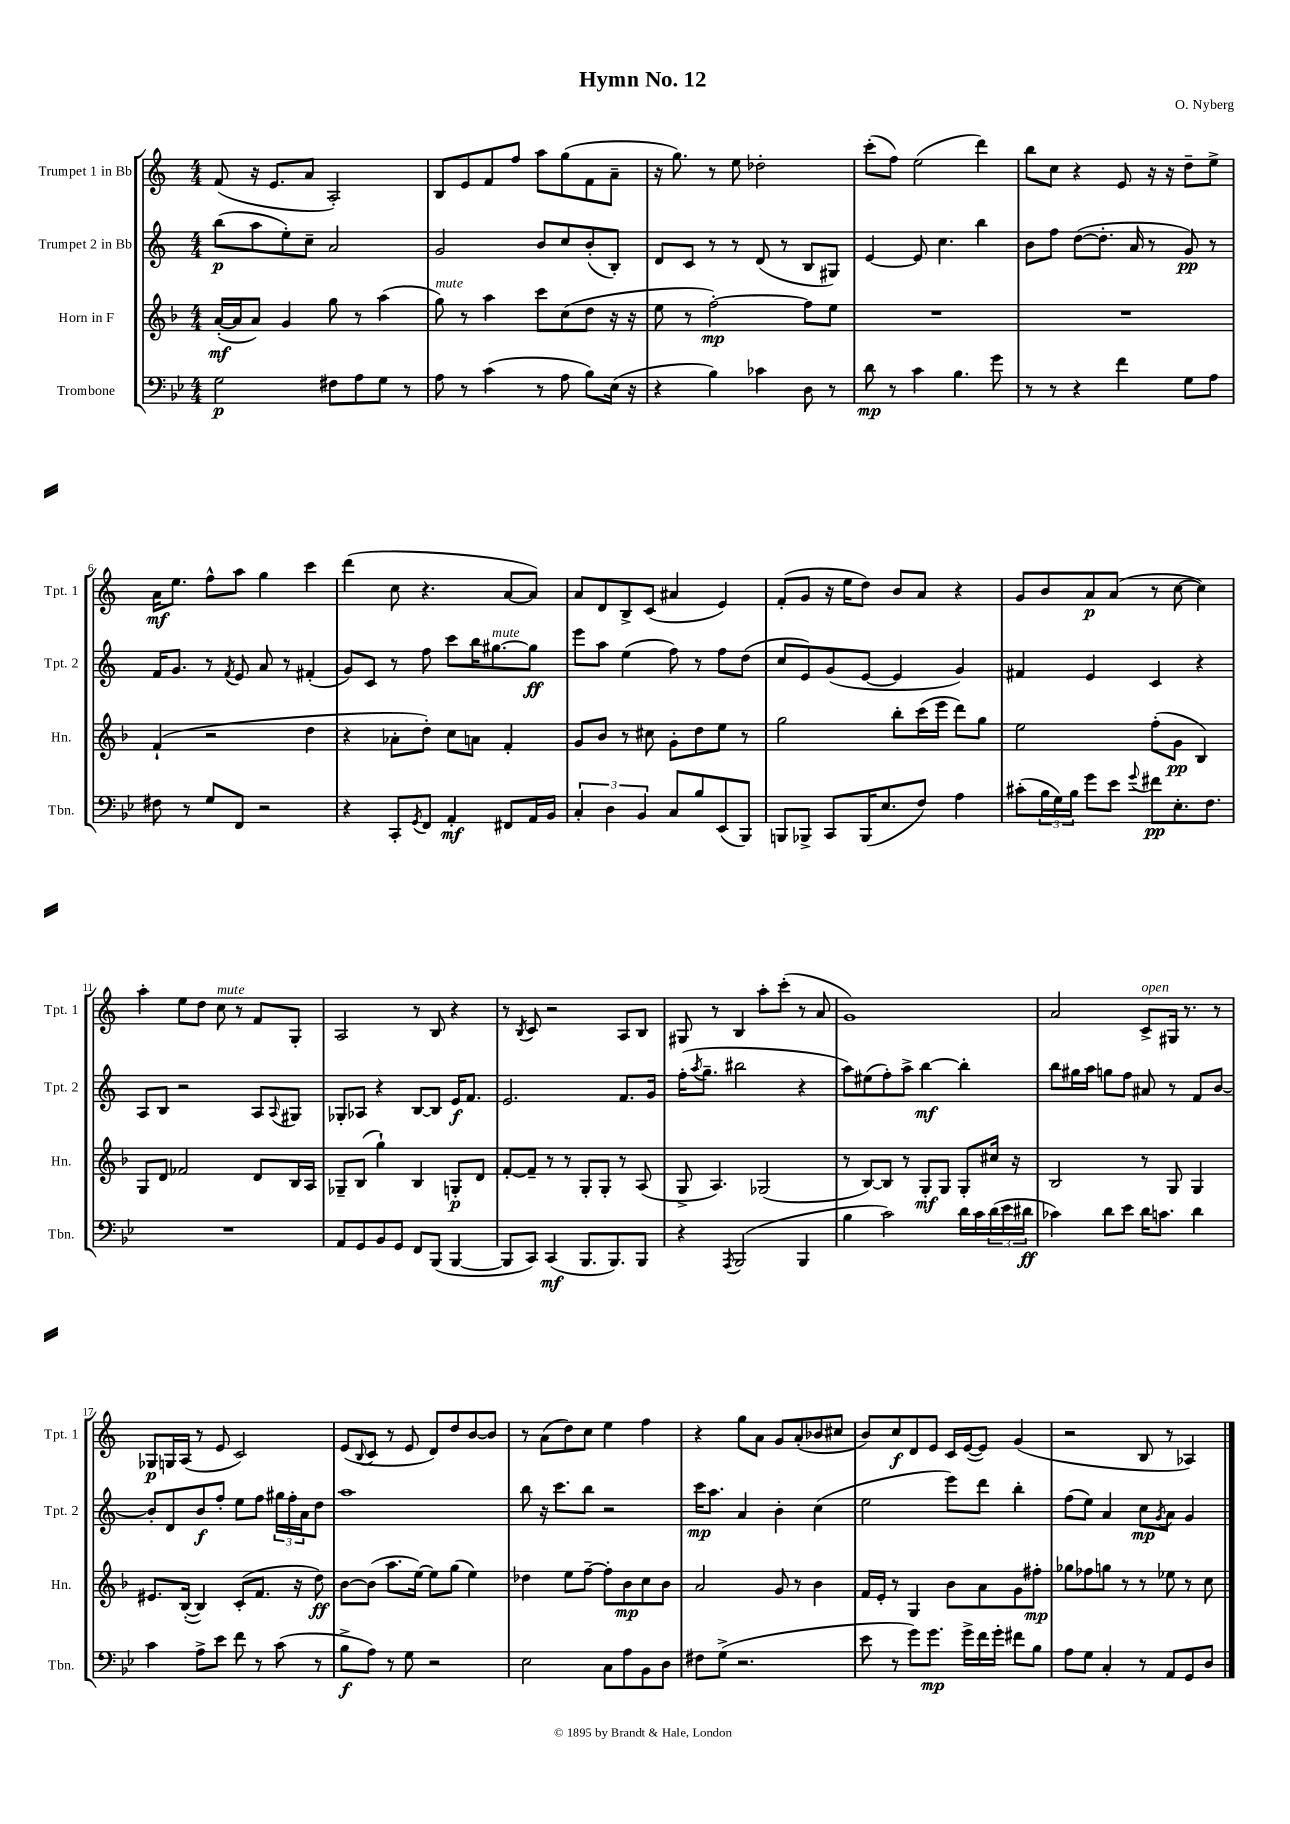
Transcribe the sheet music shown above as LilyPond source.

\header { title = "Hymn No. 12" composer = "O. Nyberg" }
<<
\new StaffGroup <<
\new Staff = "s0" \with { instrumentName = "Trumpet 1 in Bb" shortInstrumentName = "Tpt. 1" } {
    \clef treble \key c \major \numericTimeSignature \time 4/4
    f'8( r16 e'8. a'8 a2-.) |
    b8 e'8 f'8 f''8 a''8 g''8( f'8 a'8-- |
    r16 g''8.) r8 e''8 des''2-. |
    c'''8-.( f''8) e''2( d'''4) |
    b''8 c''8 r4 e'8 r16 r16 d''8-- e''8-> |
    a'16\mf e''8. f''8-^ a''8 g''4 c'''4 |
    d'''4( c''8 r4. a'8~ a'8) |
    a'8 d'8 b8-> c'8( ais'4 e'4) |
    f'8-.( g'8 r16 e''16 d''8) b'8 a'8 r4 |
    g'8 b'8 a'8\p a'8( r8 c''8~ c''4) |
    a''4-. e''8 d''8 c''8^\markup { \italic "mute" } r8 f'8 g8-. |
    a2 r8 b8 r4 |
    r8 \acciaccatura { b8 } c'8 r2 a8 b8 |
    gis8 r8 b4 a''8-. c'''8-.( r8 a'8 |
    g'1) |
    a'2 c'8->^\markup { \italic "open" } gis16 r8. r8 |
    ges8\p g16 a16( r8 e'8 c'2) |
    e'8( \appoggiatura { b8 } c'8 r8 e'8 d'8) d''8 b'8~ b'8 |
    r8 a'8( d''8) c''8 e''4 f''4 |
    r4 g''8 a'8 g'8 a'8-.( bes'8 cis''8 |
    b'8) c''8\f d'8 e'8 c'16 e'16~( e'8) g'4( |
    r2 b8 r8 aes4) \bar "|." |
}
\new Staff = "s1" \with { instrumentName = "Trumpet 2 in Bb" shortInstrumentName = "Tpt. 2" } {
    \clef treble \key c \major \numericTimeSignature \time 4/4
    b''8\p( a''8 e''8-.) c''8-- a'2 |
    g'2 b'8 c''8 b'8-.( b8-.) |
    d'8 c'8 r8 r8 d'8( r8 b8 gis8) |
    e'4~ e'8 c''4. b''4 |
    b'8 f''8 d''8~( d''8.-. a'16 r8 g'8\pp) r8 |
    f'16 g'8. r8 \acciaccatura { f'8 } e'8 a'8 r8 fis'4-.( |
    g'8) c'8 r8 f''8 c'''8 b''16 gis''8.~^\markup { \italic "mute" } gis''8\ff |
    e'''8 a''8 e''4( f''8) r8 f''8 d''8( |
    c''8 e'8) g'8( e'8~ e'4 g'4) |
    fis'4 e'4 c'4 r4 |
    a8 b8 r2 a8 \appoggiatura { a8 } gis8 |
    ges8-. aes8 r4 b8~ b8 e'16\f f'8. |
    e'2. f'8. g'16 |
    f''16-.( \acciaccatura { a''8 } g''8.-- bis''2 r4 |
    a''8) eis''8( f''8-.) a''8-> b''4~\mf b''4-. |
    b''8 gis''16 a''16 g''8 f''8 ais'8 r8 f'8 b'8~ |
    b'8-. d'8 b'8\f f''8-. e''8 f''8 \tuplet 3/2 { gis''16 f''16-. a'16 } d''8 |
    a''1 |
    b''8 r16 c'''8. b''8 r2 |
    c'''16\mp a''8. a'4 b'4-. c''4( |
    e''2 e'''8) d'''8 b''4-. |
    f''8( e''8) a'4 c''8\mp \acciaccatura { g'8 } a'8 g'4 \bar "|." |
}
\new Staff = "s2" \with { instrumentName = "Horn in F" shortInstrumentName = "Hn." } {
    \clef treble \key f \major \numericTimeSignature \time 4/4
    a'16~-.\mf( a'16 a'8) g'4 g''8 r8 a''4( |
    g''8^\markup { \italic "mute" }) r8 a''4 c'''8 c''8( d''8 r16 r16 |
    e''8 r8 f''2~-.\mp) f''8 e''8 |
    R1 |
    R1 |
    f'4-!( r2 d''4 |
    r4 aes'8-. d''8-.) c''8 a'8 f'4-. |
    g'8 bes'8 r8 cis''8 g'8-. d''8 e''8 r8 |
    g''2 bes''8-. c'''16( e'''16 d'''8) g''8 |
    e''2 f''8-.( g'8\pp bes4) |
    g8 d'8 fes'2 d'8 bes16 a16 |
    ges8-- bes8( g''4-!) bes4 g8-.\p d'8 |
    f'8~-. f'8-- r8 r8 g8-. g8-. r8 a8( |
    g8-> a4.) ges2( |
    r8 bes8~) bes8 r8 g8-.\mf g8 g8-. cis''16 r16 |
    bes2 r8 g8 g4 |
    eis'8. bes16~-.( bes4) c'8-.( f'8. r16 d''8\ff) |
    bes'8~ bes'8( a''8. e''16~) e''8 g''8( e''4) |
    des''4 e''8 f''8~-- f''8-. bes'8\mp c''8 bes'8 |
    a'2 g'8 r8 bes'4 |
    f'16 e'16-. r8 g4 bes'8 a'8 g'8 fis''8-.\mp |
    ges''8 fes''8 g''8 r8 r8 ees''8 r8 c''8 \bar "|." |
}
\new Staff = "s3" \with { instrumentName = "Trombone" shortInstrumentName = "Tbn." } {
    \clef bass \key bes \major \numericTimeSignature \time 4/4
    g2\p fis8 a8 g8 r8 |
    a8 r8 c'4( r8 a8 bes8) ees16( r16 |
    r4 bes4) ces'4 d8 r8 |
    d'8\mp r8 c'4 bes4. g'8 |
    r8 r8 r4 f'4 g8 a8 |
    fis8 r8 g8 f,8 r2 |
    r4 c,8-. \acciaccatura { g,8 } f,8 a,4-.\mf fis,8 a,16 bes,16 |
    \tuplet 3/2 { c4-. d4 bes,4 } c8 bes8 ees,8( bes,,8) |
    b,,8 bes,,8-> c,8 bes,,16( ees8. f8) a4 |
    cis'8-.( \tuplet 3/2 { bes16 g16) bes16 } g'8 ees'8 \appoggiatura { g'8 } fis'8\pp ees8.-. f8. |
    R1 |
    a,8 g,8 bes,8 g,8 f,8 bes,,8( bes,,4~ |
    bes,,8 c,8) c,4\mf( bes,,8. bes,,8.) bes,,8 |
    r4 \acciaccatura { a,,8 } bes,,2( bes,,4 |
    bes4 c'2) d'16 c'16 \tuplet 3/2 { d'16( ees'16 dis'16\ff } |
    ces'4) d'8 ees'8 d'16 c'8. d'4 |
    c'4 a8-> ees'8 f'8 r8 c'8( r8 |
    bes8->\f a8) r8 g8 r2 |
    ees2 c8 a8 bes,8 d8 |
    fis8 g8->( r2. |
    ees'8 r8 g'8) g'8.\mp g'16-> f'16 g'16-. fis'8 bes8 |
    a8 g8 c4-. r8 a,8 g,8 d8 \bar "|." |
}
>>
>>
